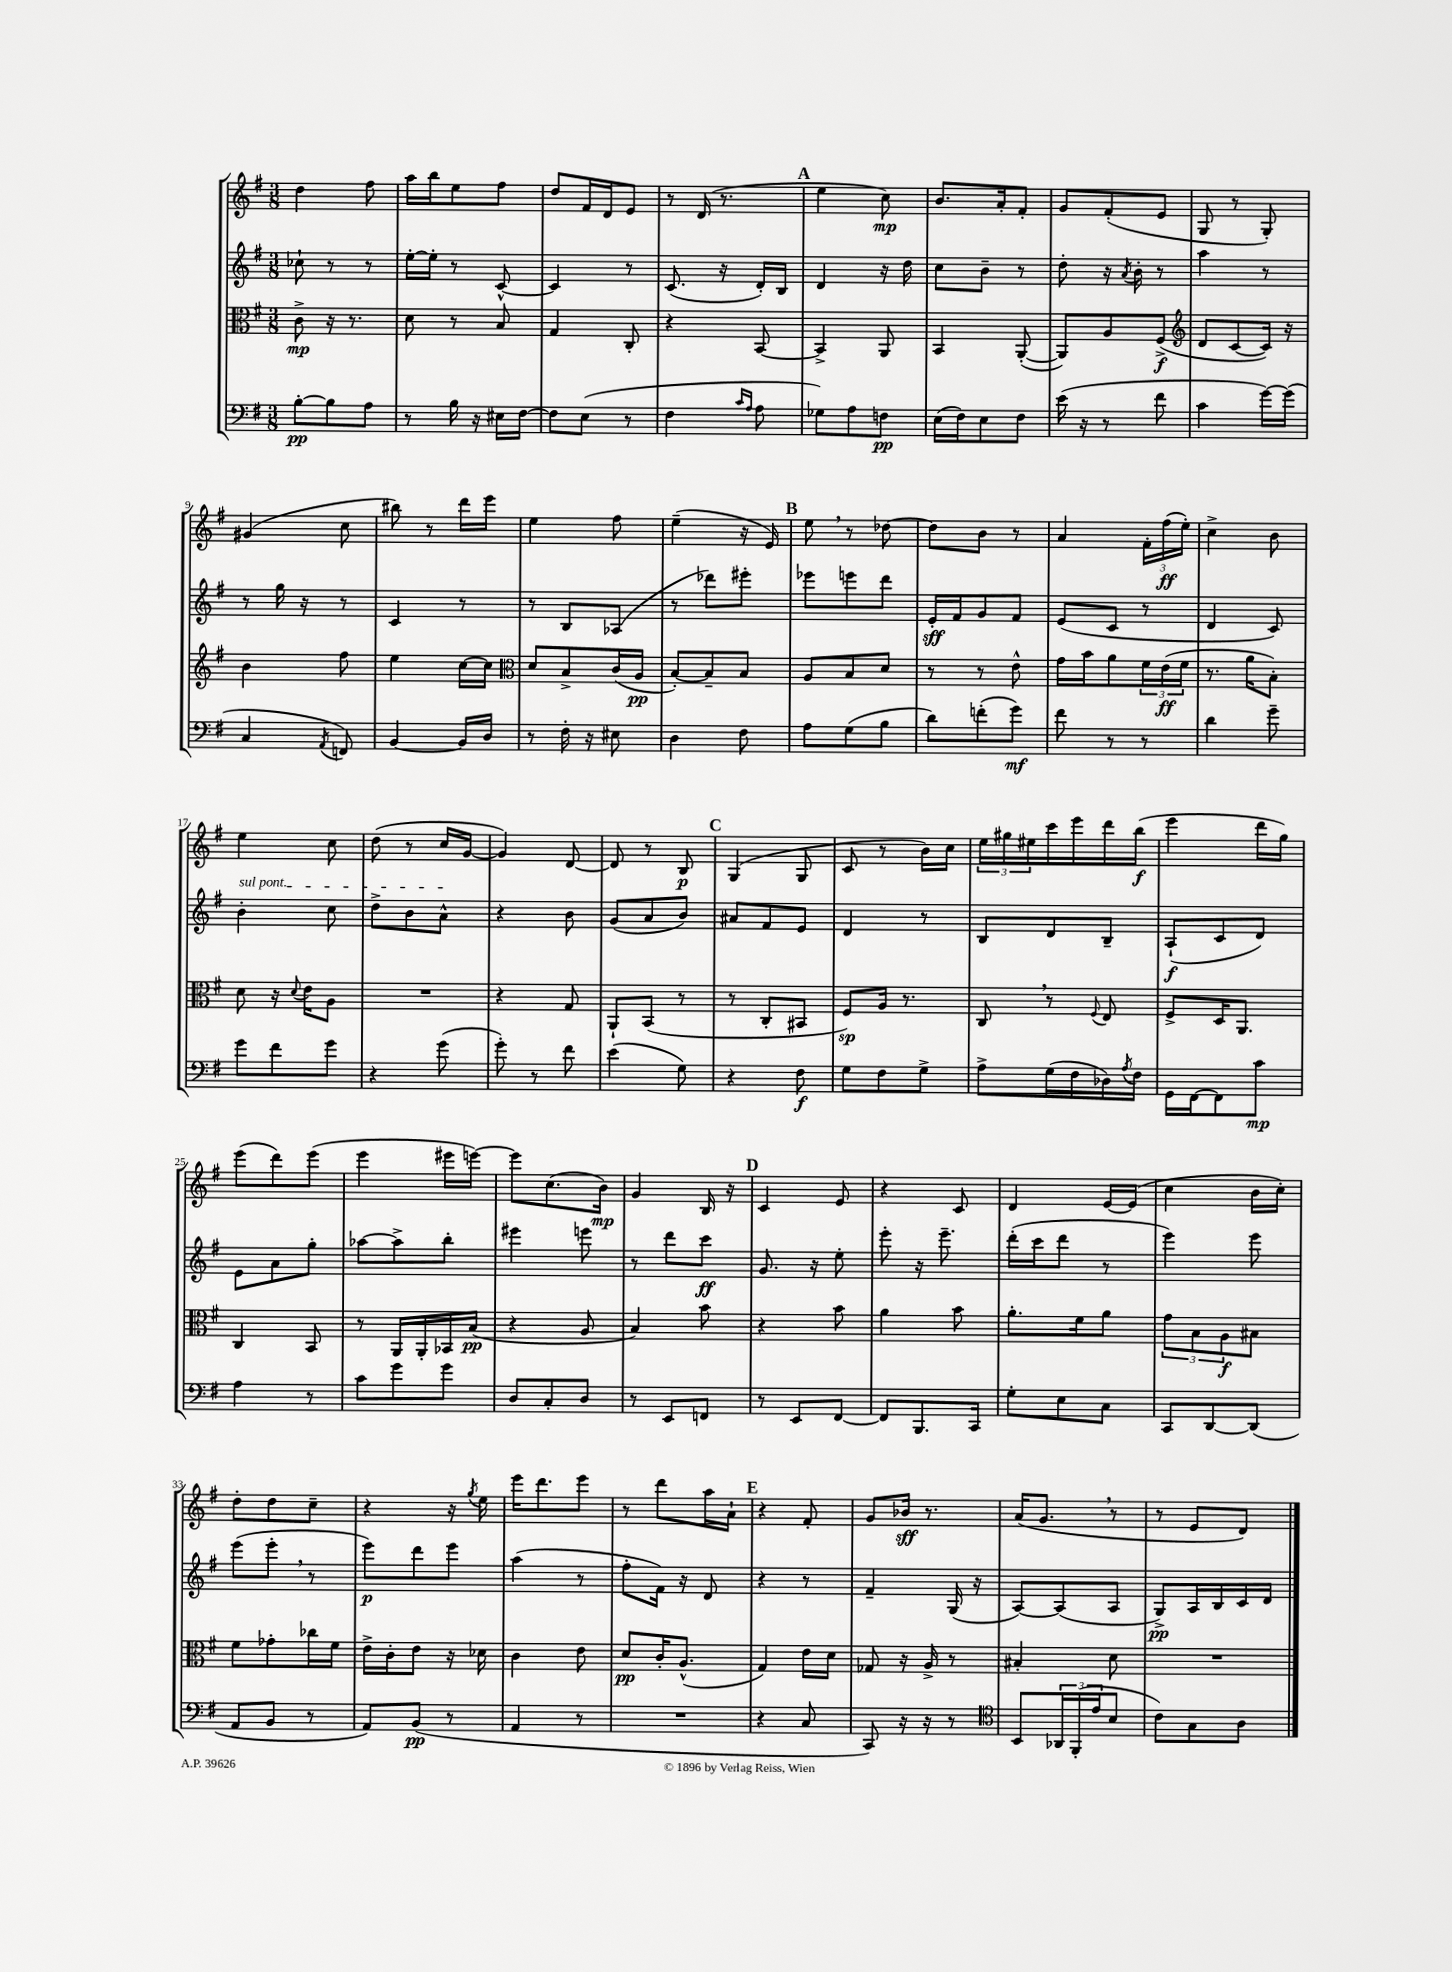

**kern	**dynam	**kern	**dynam	**kern	**dynam	**kern	**dynam
*part4	*part4	*part3	*part3	*part2	*part2	*part1	*part1
*staff4	*staff4	*staff3	*staff3	*staff2	*staff2	*staff1	*staff1
*clefF4	*	*clefC3	*	*clefG2	*	*clefG2	*
*k[f#]	*	*k[f#]	*	*k[f#]	*	*k[f#]	*
*M3/8	*	*M3/8	*	*M3/8	*	*M3/8	*
=1	=1	=1	=1	=1	=1	=1	=1
[8B'\L	pp	8c^\	mp	8cc-X`\	.	4dd\	.
8B\]	.	16r	.	8r	.	.	.
.	.	8.r	.	.	.	.	.
8A\J	.	.	.	8r	.	8ff#\	.
=2	=2	=2	=2	=2	=2	=2	=2
8r	.	8d\	.	[16ee'\LL	.	16aa\LL	.
.	.	.	.	16ee'\JJ]	.	16bb\J	.
16B\	.	8r	.	8r	.	8ee\	.
16r	.	.	.	.	.	.	.
16E#X\LL	.	8B/	.	[8c^^/	.	8ff#\J	.
[16F#\JJ	.	.	.	.	.	.	.
=3	=3	=3	=3	=3	=3	=3	=3
8F#\L]	.	4G/	.	4c/]	.	8dd/L	.
(8E\J	.	.	.	.	.	16f#/L	.
.	.	.	.	.	.	16d/J	.
8r	.	8C'/	.	8r	.	8e/J	.
=4	=4	=4	=4	=4	=4	=4	=4
4F#\	.	4r	.	(8.c/	.	8r	.
.	.	.	.	.	.	(16d/	.
.	.	.	.	16r	.	8.r	.
16qqc/LL	.	.	.	.	.	.	.
16qqA/JJ	.	.	.	.	.	.	.
8A\	.	[8BB/	.	16d'/LL)	.	.	.
.	.	.	.	16B/JJ	.	.	.
!!LO:REH:place=s1:t=A
=5	=5	=5	=5	=5	=5	=5	=5
8G-X\L)	.	4BB^/]	.	4d/	.	4ee\	.
8A\	.	.	.	.	.	.	.
8Fn\J	pp	8AA/	.	16r	.	8cc\)	mp
.	.	.	.	16dd\	.	.	.
=6	=6	=6	=6	=6	=6	=6	=6
(16E\LL	.	4BB/	.	8cc\L	.	8.b/L	.
16F#\J)	.	.	.	.	.	.	.
8E\	.	.	.	8b~\J	.	.	.
.	.	.	.	.	.	16a'/k	.
8F#\J	.	([8AA'/	.	8r	.	8f#'/J	.
=7	=7	=7	=7	=7	=7	=7	=7
(16e\	.	8AA/L])	.	8dd'\	.	8g/L	.
16r	.	.	.	.	.	.	.
8r	.	8A/	.	16r	.	(8f#'/	.
.	.	.	.	8qa/	.	.	.
.	.	.	.	16b'\	.	.	.
8f#\	.	(8F#^/J	f	8r	.	8e/J	.
=8	=8	=8	=8	=8	=8	=8	=8
*	*	*clefG2	*	*	*	*	*
4c\	.	8d/L	.	4aa\	.	8G/	.
.	.	[8c/	.	.	.	8r	.
[16g\LL)	.	16c/Jk])	.	8r	.	8G'/)	.
(16g\JJ]	.	16r	.	.	.	.	.
!!LO:LB:g=z
=9	=9	=9	=9	=9	=9	=9	=9
4C/	.	4b\	.	8r	.	(4g#X/	.
.	.	.	.	16gg\	.	.	.
.	.	.	.	16r	.	.	.
8qAA/	.	.	.	.	.	.	.
8FFn/)	.	8ff#\	.	8r	.	8cc\	.
=10	=10	=10	=10	=10	=10	=10	=10
[4BB/	.	4ee\	.	4c/	.	8bb#X\)	.
.	.	.	.	.	.	8r	.
16BB/LL]	.	[16cc\LL	.	8r	.	16ddd\LL	.
16D/JJ	.	16cc\JJ]	.	.	.	16eee\JJ	.
=11	=11	=11	=11	=11	=11	=11	=11
*	*	*clefC3	*	*	*	*	*
8r	.	8d/L	.	8r	.	4ee\	.
16F#'\	.	8B^/	.	8B/L	.	.	.
16r	.	.	.	.	.	.	.
8E#X\	.	(16c/L	.	(8A-X/J	.	8ff#\	.
.	.	16A/JJ	pp	.	.	.	.
=12	=12	=12	=12	=12	=12	=12	=12
4D\	.	[8B'/L)	.	8r	.	(4ee~\	.
.	.	8B~/]	.	8ddd-X\L)	.	.	.
8F#\	.	8B/J	.	8eee#X'\J	.	16r	.
.	.	.	.	.	.	16e/)	.
!!LO:REH:place=s1:t=B
=13	=13	=13	=13	=13	=13	=13	=13
8A\L	.	8A/L	.	8eee-X\L	.	8ee,\	.
(8G\	.	8B/	.	8eeen\	.	8r	.
8B\J	.	8d/J	.	8ddd\J	.	[8dd-X\	.
=14	=14	=14	=14	=14	=14	=14	=14
8d\L)	.	8r	.	16e'/LL	sff	8dd-\L]	.
.	.	.	.	16f#/J	.	.	.
(8fn'\	.	8r	.	8g/	.	8b\J	.
8g\J)	mf	8e^^\	.	8f#/J	.	8r	.
=15	=15	=15	=15	=15	=15	=15	=15
8f#\	.	16g\LL	.	(8e/L	.	4a/	.
.	.	16b\J	.	.	.	.	.
8r	.	8a\	.	8c/J	.	.	.
8r	.	24f#\L	.	8r	.	24f#'\LL	.
.	.	(24e\	ff	.	.	(24ff#\	ff
.	.	24f#\JJ	.	.	.	24ee'\JJ)	.
=16	=16	=16	=16	=16	=16	=16	=16
4d\	.	8.r	.	4d/	.	4cc^\	.
.	.	16a\KL	.	.	.	.	.
8g~\	.	8B'\J)	.	8c/)	.	8b\	.
!!LO:LB:g=z
=17	=17	=17	=17	=17	=17	=17	=17
!	!	!	!	!LO:TX:a:i:t=sul pont.	!	!	!
8g\L	.	8d\	.	4b'\	.	4ee\	.
8f#\	.	16r	.	.	.	.	.
.	.	8qqd/	.	.	.	.	.
.	.	16e\KL	.	.	.	.	.
8g\J	.	8A\J	.	8cc\	.	8cc\	.
=18	=18	=18	=18	=18	=18	=18	=18
4r	.	4.r	.	8dd^\L	.	(8dd\	.
.	.	.	.	8b\	.	8r	.
(8g\	.	.	.	8a^^\J	.	16cc/LL	.
.	.	.	.	.	.	[16g/JJ	.
=19	=19	=19	=19	=19	=19	=19	=19
8g'\)	.	4r	.	4r	.	4g/])	.
8r	.	.	.	.	.	.	.
8f#\	.	8G/	.	8b\	.	[8d/	.
=20	=20	=20	=20	=20	=20	=20	=20
(4e\	.	8AA`/L	.	(8g/L	.	8d/]	.
.	.	(8BB/J	.	8a/	.	8r	.
8G\)	.	8r	.	8b/J)	.	8B/	p
!!LO:REH:place=s1:t=C
=21	=21	=21	=21	=21	=21	=21	=21
4r	.	8r	.	8a#X/L	.	(4G/	.
.	.	8C'/L	.	8f#/	.	.	.
8F#\	f	8BB#X/J	.	8e/J	.	8G/	.
=22	=22	=22	=22	=22	=22	=22	=22
8G\L	.	8F#/L)	sp	4d/	.	8c/	.
8F#\	.	16A/Jk	.	.	.	8r	.
.	.	8.r	.	.	.	.	.
8G^\J	.	.	.	8r	.	16b\LL)	.
.	.	.	.	.	.	16cc\JJ	.
=23	=23	=23	=23	=23	=23	=23	=23
8A^\L	.	8C,/	.	8B/L	.	24ee\LL	.
.	.	.	.	.	.	24gg#X\	.
.	.	.	.	.	.	24ee#X\	.
(16G\L	.	8r	.	8d/	.	16ccc\	.
16F#\	.	.	.	.	.	16eee\	.
.	.	8qqF#/	.	.	.	.	.
16D-X\)	.	8E/	.	8B~/J	.	16ddd\	.
8qA/	.	.	.	.	.	.	.
16F#\JJ	.	.	.	.	.	(16bb\JJ	f
=24	=24	=24	=24	=24	=24	=24	=24
16GG\LL	.	8F#^/L	.	(8A`/L	f	4eee\	.
[16FF#\J	.	.	.	.	.	.	.
8FF#\]	.	16D/K	.	8c/	.	.	.
.	.	8.AA/J	.	.	.	.	.
8c\J	mp	.	.	8d/J)	.	16ddd\LL	.
.	.	.	.	.	.	16gg\JJ)	.
!!LO:LB:g=z
=25	=25	=25	=25	=25	=25	=25	=25
4A\	.	4C/	.	8e\L	.	(8eee\L	.
.	.	.	.	8a\	.	8ddd\)	.
8r	.	8BB/	.	8gg'\J	.	(8eee\J	.
=26	=26	=26	=26	=26	=26	=26	=26
8c\L	.	8r	.	[8aa-X\L	.	4eee\	.
8g\	.	16AA/LL	.	8aa-^\]	.	.	.
.	.	16AA'/	.	.	.	.	.
8g\J	.	16BB-X/	.	8bb'\J	.	16eee#X\LL	.
.	.	(16B/JJ	pp	.	.	[16eeen\JJ)	.
=27	=27	=27	=27	=27	=27	=27	=27
8D/L	.	4r	.	4eee#X\	.	8eee\L]	.
8C'/	.	.	.	.	.	(8.cc\	.
8D/J	.	8A/	.	8eeen\	.	.	.
.	.	.	.	.	.	16b\Jk)	mp
=28	=28	=28	=28	=28	=28	=28	=28
8r	.	4B/)	.	8r	.	4g/	.
8EE/L	.	.	.	8ddd\L	.	.	.
8FFn/J	.	8b\	.	8ccc\J	ff	16B/	.
.	.	.	.	.	.	16r	.
!!LO:REH:place=s1:t=D
=29	=29	=29	=29	=29	=29	=29	=29
8r	.	4r	.	8.g/	.	4c/	.
8EE/L	.	.	.	.	.	.	.
.	.	.	.	16r	.	.	.
[8FF#/J	.	8b\	.	8ee'\	.	8e/	.
=30	=30	=30	=30	=30	=30	=30	=30
8FF#/L]	.	4a\	.	8eee'\	.	4r	.
8.BBB/	.	.	.	16r	.	.	.
.	.	.	.	8.eee~\	.	.	.
.	.	8b\	.	.	.	8c/	.
16CC/Jk	.	.	.	.	.	.	.
=31	=31	=31	=31	=31	=31	=31	=31
8G'\L	.	8.a'\L	.	(16ddd'\LL	.	4d/	.
.	.	.	.	16ccc\J	.	.	.
8E\	.	.	.	8ddd\J	.	.	.
.	.	16f#\k	.	.	.	.	.
8C\J	.	8a\J	.	8r	.	[16e/LL	.
.	.	.	.	.	.	(16e/JJ]	.
=32	=32	=32	=32	=32	=32	=32	=32
8CC/L	.	12g\L	.	4eee\)	.	4cc\	.
.	.	12B\	.	.	.	.	.
[8DD/	.	.	.	.	.	.	.
.	.	12A\	f	.	.	.	.
(8DD/J]	.	8B#X\J	.	8eee\	.	16b\LL	.
.	.	.	.	.	.	16cc'\JJ)	.
!!LO:LB:g=z
=33	=33	=33	=33	=33	=33	=33	=33
8AA/L	.	8f#\L	.	(8eee\L	.	8dd'\L	.
8BB/J	.	8g-X'\	.	8eee',\J	.	8dd\	.
8r	.	16cc-X\L	.	8r	.	8cc~\J	.
.	.	16f#\JJ	.	.	.	.	.
=34	=34	=34	=34	=34	=34	=34	=34
8AA/L)	.	16e^\LL	.	8eee\L)	p	4r	.
.	.	16c'\J	.	.	.	.	.
(8BB/J	pp	8e\J	.	8ddd\	.	.	.
8r	.	16r	.	8eee\J	.	16r	.
.	.	.	.	.	.	8qgg/	.
.	.	16d-X\	.	.	.	16ee\	.
=35	=35	=35	=35	=35	=35	=35	=35
4AA/	.	4c\	.	(4aa\	.	16eee\KL	.
.	.	.	.	.	.	8.ddd\	.
8r	.	8e\	.	8r	.	8eee\J	.
=36	=36	=36	=36	=36	=36	=36	=36
4.r	.	8d/L	pp	8ff#'\L	.	8r	.
.	.	16c'/K	.	16f#\Jk)	.	8ddd\L	.
.	.	(8.A^^/J	.	16r	.	.	.
.	.	.	.	8d/	.	16aa\L	.
.	.	.	.	.	.	16a`\JJ	.
!!LO:REH:place=s1:t=E
=37	=37	=37	=37	=37	=37	=37	=37
4r	.	4G/)	.	4r	.	4r	.
8C/	.	16e\LL	.	8r	.	8f#'/	.
.	.	16d\JJ	.	.	.	.	.
=38	=38	=38	=38	=38	=38	=38	=38
8CC/)	.	8G-X/	.	4f#~/	.	8g/L	.
16r	.	16r	.	.	.	16b-X/Jk	sff
16r	.	16A^/	.	.	.	8.r	.
8r	.	8r	.	(16G/	.	.	.
.	.	.	.	16r	.	.	.
=39	=39	=39	=39	=39	=39	=39	=39
*clefC4	*	*	*	*	*	*	*
8BB/L	.	4B#X'/	.	[8A/L)	.	(16a/KL	.
.	.	.	.	.	.	8.g,/J	.
24AA-X/L	.	.	.	(8A/]	.	.	.
(24FF#'/	.	.	.	.	.	.	.
24e/J	.	.	.	.	.	.	.
8B/J	.	8d\	.	8A/J	.	8r	.
=40	=40	=40	=40	=40	=40	=40	=40
8c\L)	.	4.r	.	8G^/L)	pp	8r	.
8G\	.	.	.	16A/L	.	8e/L	.
.	.	.	.	16B/	.	.	.
8A\J	.	.	.	16c/	.	8d/J)	.
.	.	.	.	16d/JJ	.	.	.
==	==	==	==	==	==	==	==
*-	*-	*-	*-	*-	*-	*-	*-
